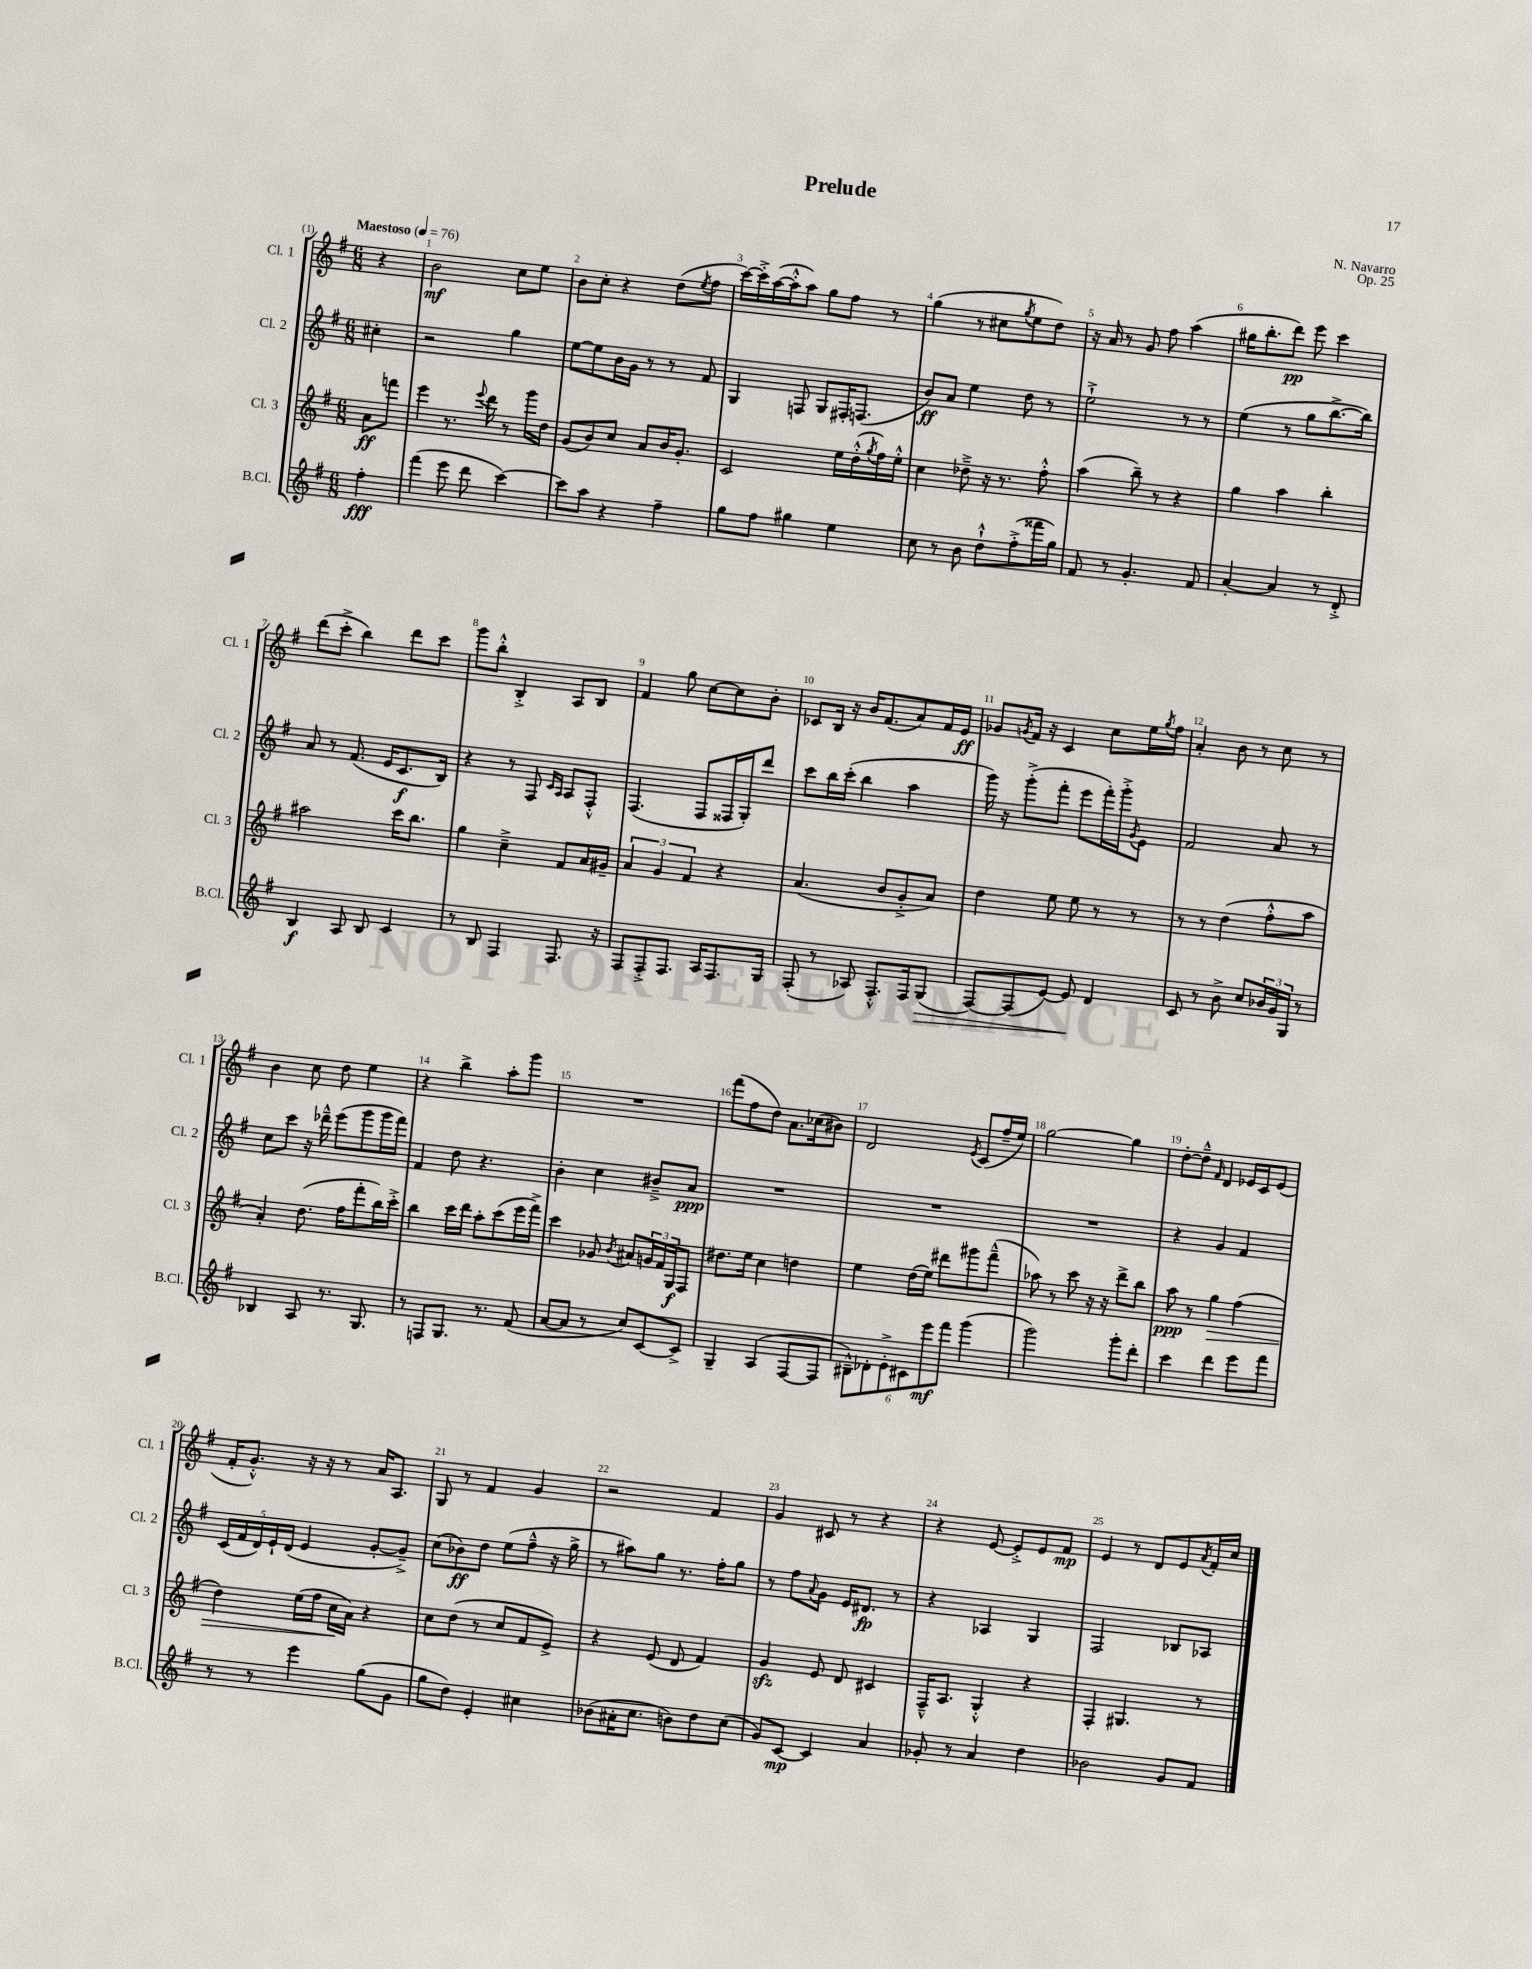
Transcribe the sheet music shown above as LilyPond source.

\header { title = "Prelude" composer = "N. Navarro" opus = "Op. 25" }
<<
\new StaffGroup <<
\new Staff = "s0" \with { instrumentName = "Cl. 1" shortInstrumentName = "Cl. 1" } {
    \clef treble \key g \major \numericTimeSignature \time 6/8 \partial 4 \tempo "Maestoso" 4 = 76
    r4 |
    b'2\mf c''8 e''8 |
    b'8 c''8-. r4 d''8( \acciaccatura { e''8 } fis''8 |
    c'''16~) c'''16-.-> a''16~( a''16-.-^ a''8) g''8 fis''8 r8 |
    g''4( r8 cis''8 \acciaccatura { g''8 } e''8 d''8) |
    r16 a'16 r8 g'8 fis''8 a''4( |
    gis''16 b''8.-. d'''8\pp) e'''8 c'''4 |
    d'''8( c'''8-.-> b''4) d'''8 c'''8 |
    g'''8 b''8-.-^ b4-.-> a8 b8 |
    fis'4 g''8 c''8~ c''8 b'8-. |
    ces'8 b16 r16 b'16 fis'8.( a'8) fis'16 e'16\ff |
    ges'8 \acciaccatura { g'8 } fis'16 r16 c'4 c''8 e''16 \acciaccatura { g''8 } fis''16 |
    a'4-. b'8 r8 c''8 r8 |
    b'4 c''8 d''8 e''4 |
    r4 b''4-> a''8-. g'''8 |
    R2. |
    fis'''8( fis''8 d''8) a'8. ces''16( bis'8) |
    d'2 \acciaccatura { e'8 } c'8( fis''16-- e''16) |
    g''2~ g''4 |
    d''8~-. d''8---^ \grace { fis'16 } d'4 ees'16 c'16 ees'8( |
    fis'16-. g'8.-.-^) r16 r16 r8 a'16 a8. |
    g8 r8 fis'4 g'4 |
    r2 fis'4 |
    g'4 cis'8 r8 r4 |
    r4 e'8~ e'8-.-> e'8 fis'8\mp |
    e'4 r8 d'8 e'8 \acciaccatura { a'8 } fis'16-. c''16 \bar "|." |
}
\new Staff = "s1" \with { instrumentName = "Cl. 2" shortInstrumentName = "Cl. 2" } {
    \clef treble \key g \major \numericTimeSignature \time 6/8 \partial 4
    cis''4-. |
    r2 g''4 |
    e''8~ e''8 b'16 g'16 r8 r8 fis'8 |
    g4 f8 g8 fis16-. f8.( |
    b'8\ff) a'8 e''4 d''8 r8 |
    e''2-!-> r8 r8 |
    e''4( r8 g''8 b''8.~-> b''16) |
    a'8 r8 fis'8.( e'16 c'8.\f b16) |
    r4 r8 fis8 \grace { c'16 a16 } a8 fis8-.-^ |
    fis4.( fis8 fisis16 g16-.) d'''8 |
    c'''8 b''16 c'''16-.( b''4 a''4 |
    g'''16) r16 g'''8-.->( fis'''8-. e'''8 fis'''16-.) g'''16-.-> \acciaccatura { g'8 } e'8 |
    fis'2 a'8 r8 |
    c''8 c'''8 r16 des'''16---^ e'''8( g'''8 g'''16 fis'''16) |
    fis'4 d''8 r4. |
    b'4-. c''4 bis'8---> a'8\ppp |
    R2. |
    R2. |
    R2. |
    r4 g'4 fis'4 |
    \tuplet 5/4 { c'16( fis'16 d'16) e'16-! d'16( } e'4 g'8~-. g'8--->) |
    c''8( bes'8\ff) d''8 e''8( fis''8---^ r16 g''16-> |
    r8 ais''8) g''8 r8. fis''16-. g''8 |
    r8 fis''8 \appoggiatura { a'8 } g'8 e'16 dis'8.\fp r8 |
    r4 aes4 g4 |
    fis2 bes8 aes8 \bar "|." |
}
\new Staff = "s2" \with { instrumentName = "Cl. 3" shortInstrumentName = "Cl. 3" } {
    \clef treble \key g \major \numericTimeSignature \time 6/8 \partial 4
    a'8\ff f'''8 |
    e'''4 r8. \appoggiatura { e'''8 } d'''16 r8 g'''16 d''16 |
    g'8( b'8) c''8 a'8 b'16 g'8.-. |
    c'2 e''16 d''16-.-^( \acciaccatura { g''8 } fis''16) e''16-.-^ |
    c''4 des''8---> r16 r8. fis''8-.-^ |
    a''4( b''8--) r8 r4 |
    g''4 a''4 b''4-. |
    ais''2 c'''16 b''8. |
    g''4 c''4---> fis'8 a'16 gis'16-- |
    \tuplet 3/2 { a'4 g'4 fis'4 } r4 |
    a'4.( b'8 g'8-.-> a'8) |
    d''4 e''8 e''8 r8 r8 |
    r8 r8 d''4( fis''8-.-^ a''8 |
    a'4-.) d''8.( fis''16 fis'''8-. b''16) c'''16-.-> |
    b''4 c'''16 d'''16 a''8-. c'''8( e'''16 fis'''16->) |
    c'''4 ges'8 \acciaccatura { b'8 } ais'8 \tuplet 3/2 { g'16 fis'16 g16\f } fis8 |
    dis''8. e''16 c''4 d''4 |
    e''4 d''16( e''16) dis'''8 gis'''8 fis'''8---^( |
    aes''8) r8 c'''8 r16 r16 d'''8-> b''8 |
    a''8\ppp r8 g''4\> fis''4( |
    d''4) e''16( fis''16 c''16\! a'16) r4 |
    c''8 d''8( r8 c''8 fis'8 e'8->) |
    r4 e'8( d'8 fis'4) |
    g'4\sfz e'8 d'8 cis'4 |
    fis16---^ a8. g4-.-^ r4 |
    fis4-. gis4. r8 \bar "|." |
}
\new Staff = "s3" \with { instrumentName = "B.Cl." shortInstrumentName = "B.Cl." } {
    \clef treble \key g \major \numericTimeSignature \time 6/8 \partial 4
    fis''4-.\fff |
    fis'''4( e'''8 d'''8 c'''4~) |
    c'''8 a''8 r4 fis''4-- |
    g''8 fis''8 gis''4 e''4 |
    c''8 r8 b'8 d''8-!-^ fis''8-.->( fisis'''16 g''16) |
    fis'8 r8 g'4.-. fis'8 |
    a'4~-. a'4 r8 d'8-.-> |
    b4\f a8 b8 c'4 |
    r8 b8 fis4 fis8. r16 |
    fis8 fis8-.-> fis8. a16 fis8. g16 |
    fis8-.( r8 aes8) fis8.-.-^ fis16 g8\>( |
    fis8~) fis8( e'8~) e'8\! d'4 |
    c'8 r8 b'8-> c''8 \tuplet 3/2 { bes'16 g'16 g16 } r8 |
    bes4 a8 r8. g8. |
    r8 f8 g8. r8. fis'8( |
    a'8~ a'8 r8 c''8) c'8~ c'8-> |
    g4-- a4( fis8~ fis8 |
    \tuplet 6/4 { bis8---^) des'8-. e'8-.-> cis'8 e'''8\mf fis'''8 } g'''4( |
    g'''2) g'''8-. d'''8-. |
    c'''4 d'''4 e'''8 fis'''8 |
    r8 r8 e'''4 g''8( g'8 |
    g''8 d''8) e'4-. cis''4 |
    bes'8( ais'16-. c''8. b'8) d''8 c''8( |
    g'8) c'8~\mp c'4 a'4 |
    ges'8-. r8 a'4 d''4 |
    bes'2 g'8 fis'8 \bar "|." |
}
>>
>>
\layout { \context { \Score \override BarNumber.break-visibility = ##(#f #t #t) barNumberVisibility = #all-bar-numbers-visible } }
